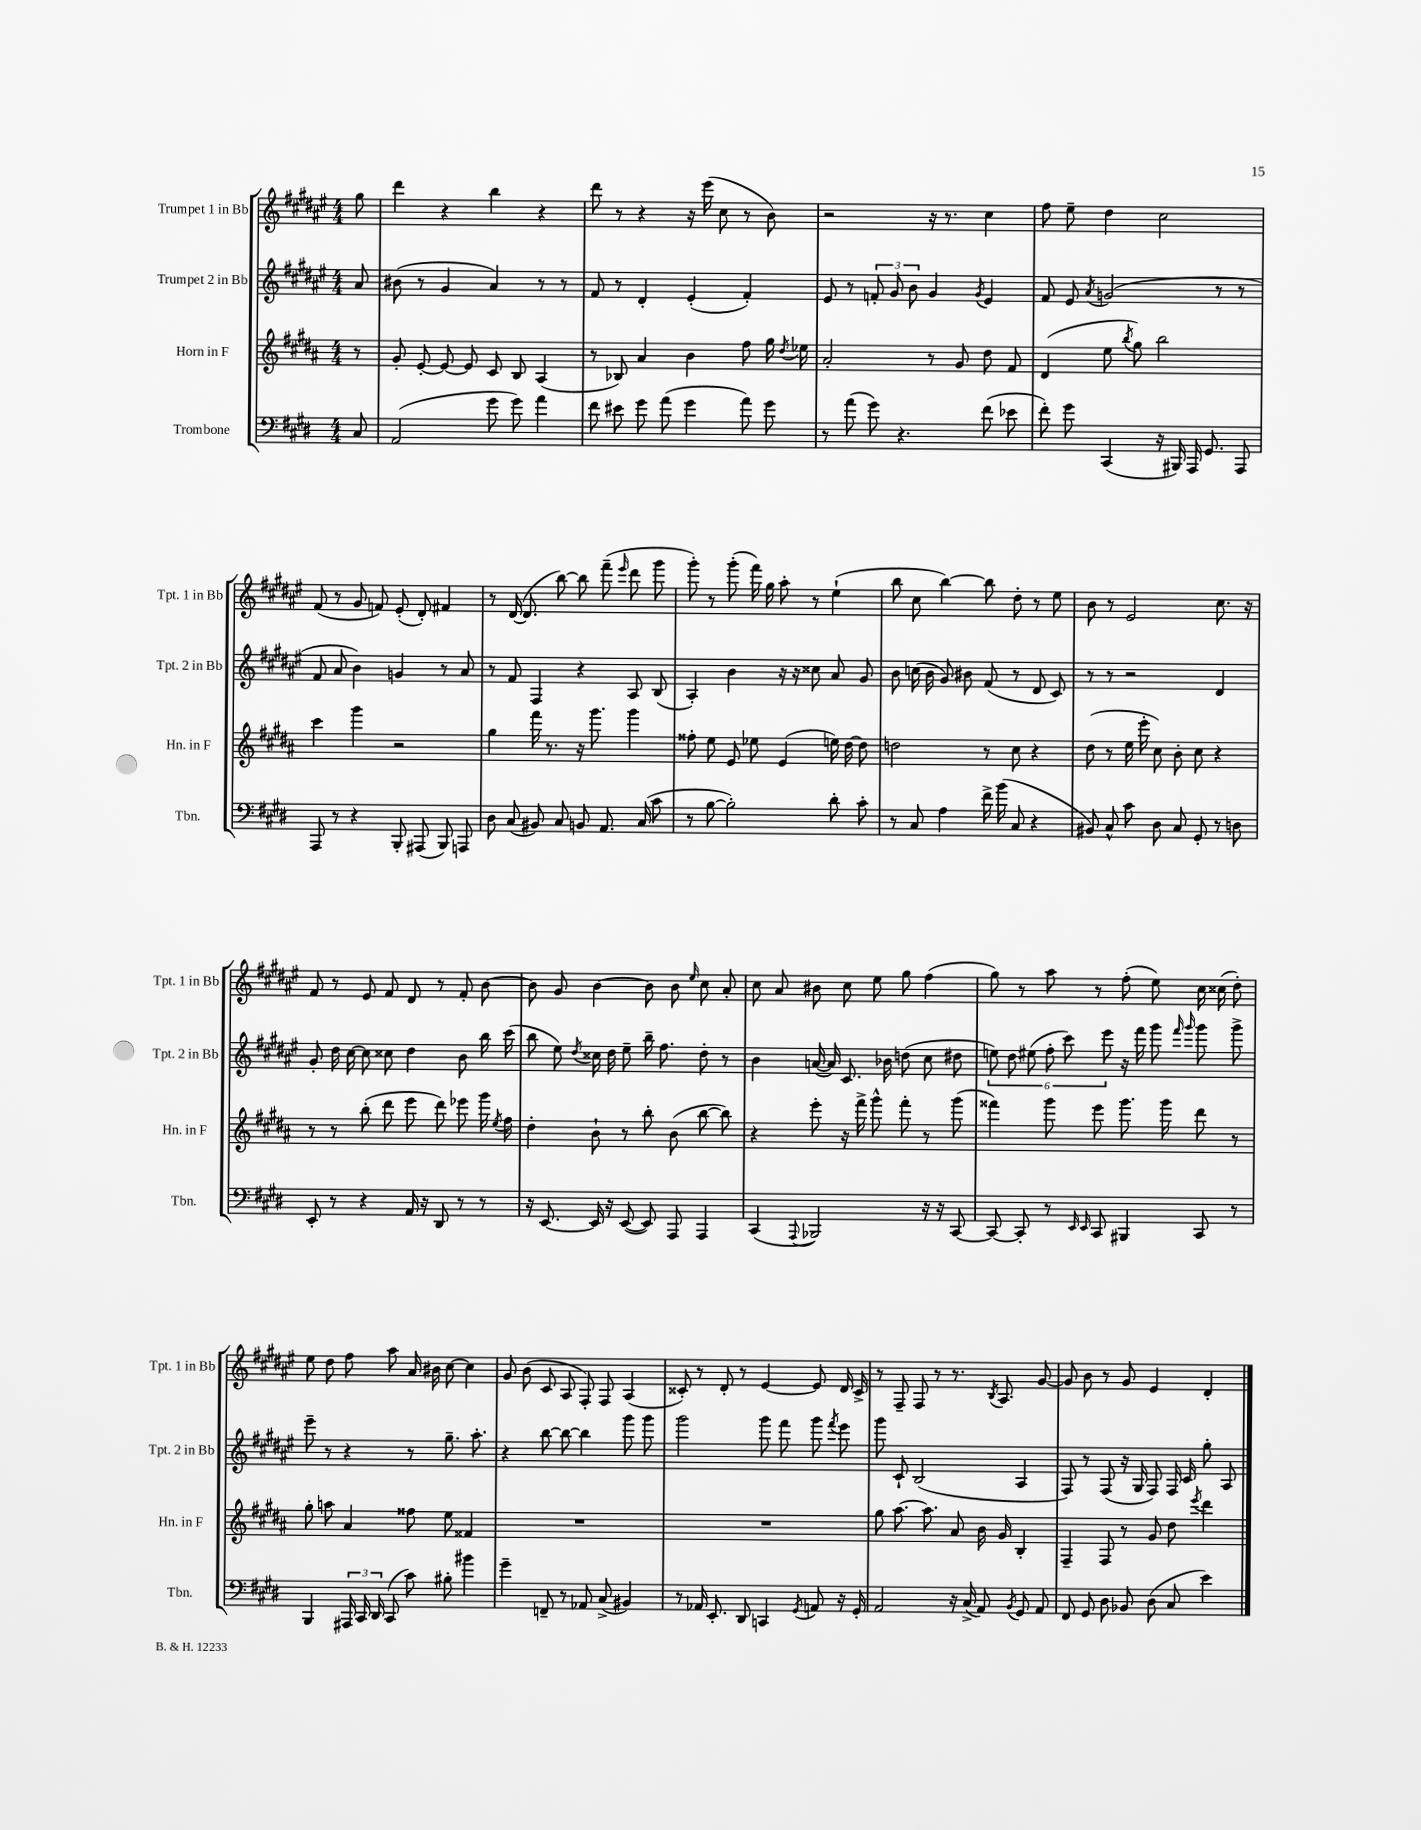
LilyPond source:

<<
\new StaffGroup <<
\new Staff = "s0" \with { instrumentName = "Trumpet 1 in Bb" shortInstrumentName = "Tpt. 1 in Bb" } {
    \clef treble \key fis \major \numericTimeSignature \time 4/4 \partial 8
    \autoBeamOff gis''8 |
    dis'''4 r4 b''4 r4 |
    dis'''8 r8 r4 r16 eis'''16( cis''8 r8 b'8) |
    r2 r16 r8. cis''4 |
    fis''8 eis''8-- dis''4 cis''2 |
    fis'8( r8 gis'8 f'8) eis'8-.( dis'8-.) fis'4 |
    r8 dis'16~( dis'8. b''8~) b''8 fis'''8--( \grace { eis'''16 } dis'''8 gis'''8 |
    gis'''8-.) r8 gis'''8-.( fis'''16) gis''16 ais''8-. r8 eis''4-!( |
    b''8 cis''8 b''4~) b''8 dis''8-. r8 eis''8 |
    b'8 r8 eis'2 cis''8. r16 |
    fis'8 r8 eis'8 fis'8 dis'8 r8 fis'8-. b'8~ |
    b'8 gis'8 b'4~ b'8 b'8 \grace { eis''16 } cis''8 ais'8-. |
    cis''8 ais'8 bis'8 cis''8 eis''8 gis''8 fis''4( |
    gis''8) r8 ais''8 r8 fis''8-.( eis''8) cis''16 cisis''16( dis''8-.) |
    eis''8 dis''8 fis''8 ais''8 ais'16 bis'16 cis''8~ cis''4 |
    gis'8 b'8( cis'8 ais8 fis8-.) fis8 ais4( |
    cisis'8-.) r8 dis'8-. r8 eis'4~ eis'8 dis'16 cisis'16-> |
    r8 fis8-- fis8 r8 r8. \acciaccatura { b8 } ais8. gis'8~ |
    gis'8 b'8 r8 gis'8 eis'4 dis'4-. \bar "|." |
}
\new Staff = "s1" \with { instrumentName = "Trumpet 2 in Bb" shortInstrumentName = "Tpt. 2 in Bb" } {
    \clef treble \key fis \major \numericTimeSignature \time 4/4 \partial 8
    \autoBeamOff ais'8 |
    bis'8( r8 gis'4 ais'4) r8 r8 |
    fis'8 r8 dis'4-. eis'4-.( fis'4-.) |
    eis'8 r8 \tuplet 3/2 { f'8-. gis'8 b'8 } gis'4 \acciaccatura { gis'8 } eis'4 |
    fis'8 eis'8 \acciaccatura { ais'8 } g'2( r8 r8 |
    fis'8 ais'8 b'4) g'4 r8 ais'8 |
    r8 fis'8 fis4 r4 ais8 b8( |
    ais4-.) b'4 r16 r16 cisis''8 ais'8 gis'8 |
    b'8 c''16( b'16 gis'8) bis'8 fis'8( r8 dis'8 cis'8) |
    r8 r8 r2 dis'4 |
    gis'8-. dis''16 cis''16~ cis''8 cisis''8 dis''4 b'8 b''16 cis'''16( |
    b''8 eis''8) \acciaccatura { dis''8 } cisis''16 dis''16 eis''8-- b''16-- fis''8. dis''8-. r8 |
    b'4 a'16~( a'16) cis'8. bes'16 d''8( cis''8 dis''8 |
    \tuplet 6/4 { e''8) dis''8 eis''8( fis''8-. cis'''8) eis'''8 } r16 fis'''16 gis'''8 \grace { fis'''16 gis'''16 } gis'''8 gis'''8-> |
    eis'''8-- r8 r4 r8 gis''8.-- ais''8.-. |
    r4 b''8~ b''8~ b''4 gis'''8 gis'''8 |
    gis'''2 gis'''8 fis'''8 gis'''8 \acciaccatura { fis'''8 } eis'''8 |
    gis'''8 cis'8-! b2( ais4 |
    fis8) r8 fis8( r16 gis16 fis8) fis16 cis'16 gis''8-. ais8 \bar "|." |
}
\new Staff = "s2" \with { instrumentName = "Horn in F" shortInstrumentName = "Hn. in F" } {
    \clef treble \key b \major \numericTimeSignature \time 4/4 \partial 8
    \autoBeamOff r8 |
    gis'8-. e'8~-. e'8~ e'8 cis'8 b8 ais4( |
    r8 bes8) ais'4 b'4 fis''8 gis''16 \acciaccatura { dis''8 } ees''16 |
    ais'2-. r8 gis'8 dis''8 fis'8 |
    dis'4( e''8 \acciaccatura { b''8 } gis''8) b''2 |
    cis'''4 gis'''4 r2 |
    gis''4 fis'''16 r8. r16 gis'''8. gis'''4 |
    fisis''8-. e''8 e'8 ees''8 e'4( e''16) dis''16~ dis''8 |
    d''2 r8 cis''8 r4 |
    dis''8( r8 e''16 e'''16-. cis''8) b'8-. cis''8 r4 |
    r8 r8 b''8-.( dis'''8 e'''8 dis'''8) ees'''8 gis'''16 \acciaccatura { e''8 } fis''16 |
    dis''4-. b'8-! r8 b''8-. b'8( b''8~ b''8) |
    r4 e'''8-. r16 fis'''16-> gis'''8-^ fis'''8-. r8 gis'''8( |
    fisis'''4) gis'''8 e'''8 gis'''8. gis'''16 dis'''8 r8 |
    gis''8-. a''8 ais'4 fisis''8 e''8 fisis'4 |
    R1 |
    R1 |
    gis''8 ais''8.~ ais''8. ais'8 b'16 gis'16 b4-. |
    fis4-- fis8 r8 gis'8 dis''8 \acciaccatura { e'''8 } dis'''4 \bar "|." |
}
\new Staff = "s3" \with { instrumentName = "Trombone" shortInstrumentName = "Tbn." } {
    \clef bass \key e \major \numericTimeSignature \time 4/4 \partial 8
    \autoBeamOff cis8 |
    a,2( gis'8 gis'8) a'4 |
    fis'8 eis'8 gis'8 a'8( gis'4 a'8) gis'8 |
    r8 a'8( gis'8) r4. fis'8( ees'8 |
    fis'8-.) gis'8 cis,4( r16 bis,,16) a,,16 gis,8. a,,8 |
    a,,8 r8 r4 b,,8-. ais,,8( b,,8) a,,8 |
    dis8 cis8( bis,8) cis8 b,8 a,8. cis16( cis'8 |
    r8 b8~ b2-.) dis'8-. cis'8-. |
    r8 cis8 a4 fis'16-> b'16( cis8 r4 |
    bis,8) cis8-^ cis'8 dis8 cis8 gis,8-. r8 d8 |
    e,8-. r8 r4 a,16 r16 dis,8 r8 r8 |
    r16 e,8.~ e,16 r16 e,8~( e,8) a,,8 a,,4 |
    cis,4( \appoggiatura { a,,8 } bes,,2) r16 r16 cis,8~ |
    cis,8~ cis,8-. r8 \grace { e,16 e,16 } cis,8 bis,,4 cis,8 r8 |
    b,,4 \tuplet 3/2 { ais,,16 cis,16 dis,16 } cis,8( cis'8) bis8-. bis'4 |
    gis'4-- f,8-- r8 aes,8 cis8->( bis,4) |
    r8 aes,16 e,8.-. dis,8 c,4 \acciaccatura { gis,8 } a,8 r16 gis,16-. |
    a,2 r16 cis16->( a,8) \acciaccatura { b,8 } gis,8 a,8 |
    fis,8 gis,8 dis8 bes,8 dis8( cis8 e'4) \bar "|." |
}
>>
>>
\layout { \context { \Score \remove "Bar_number_engraver" } }
